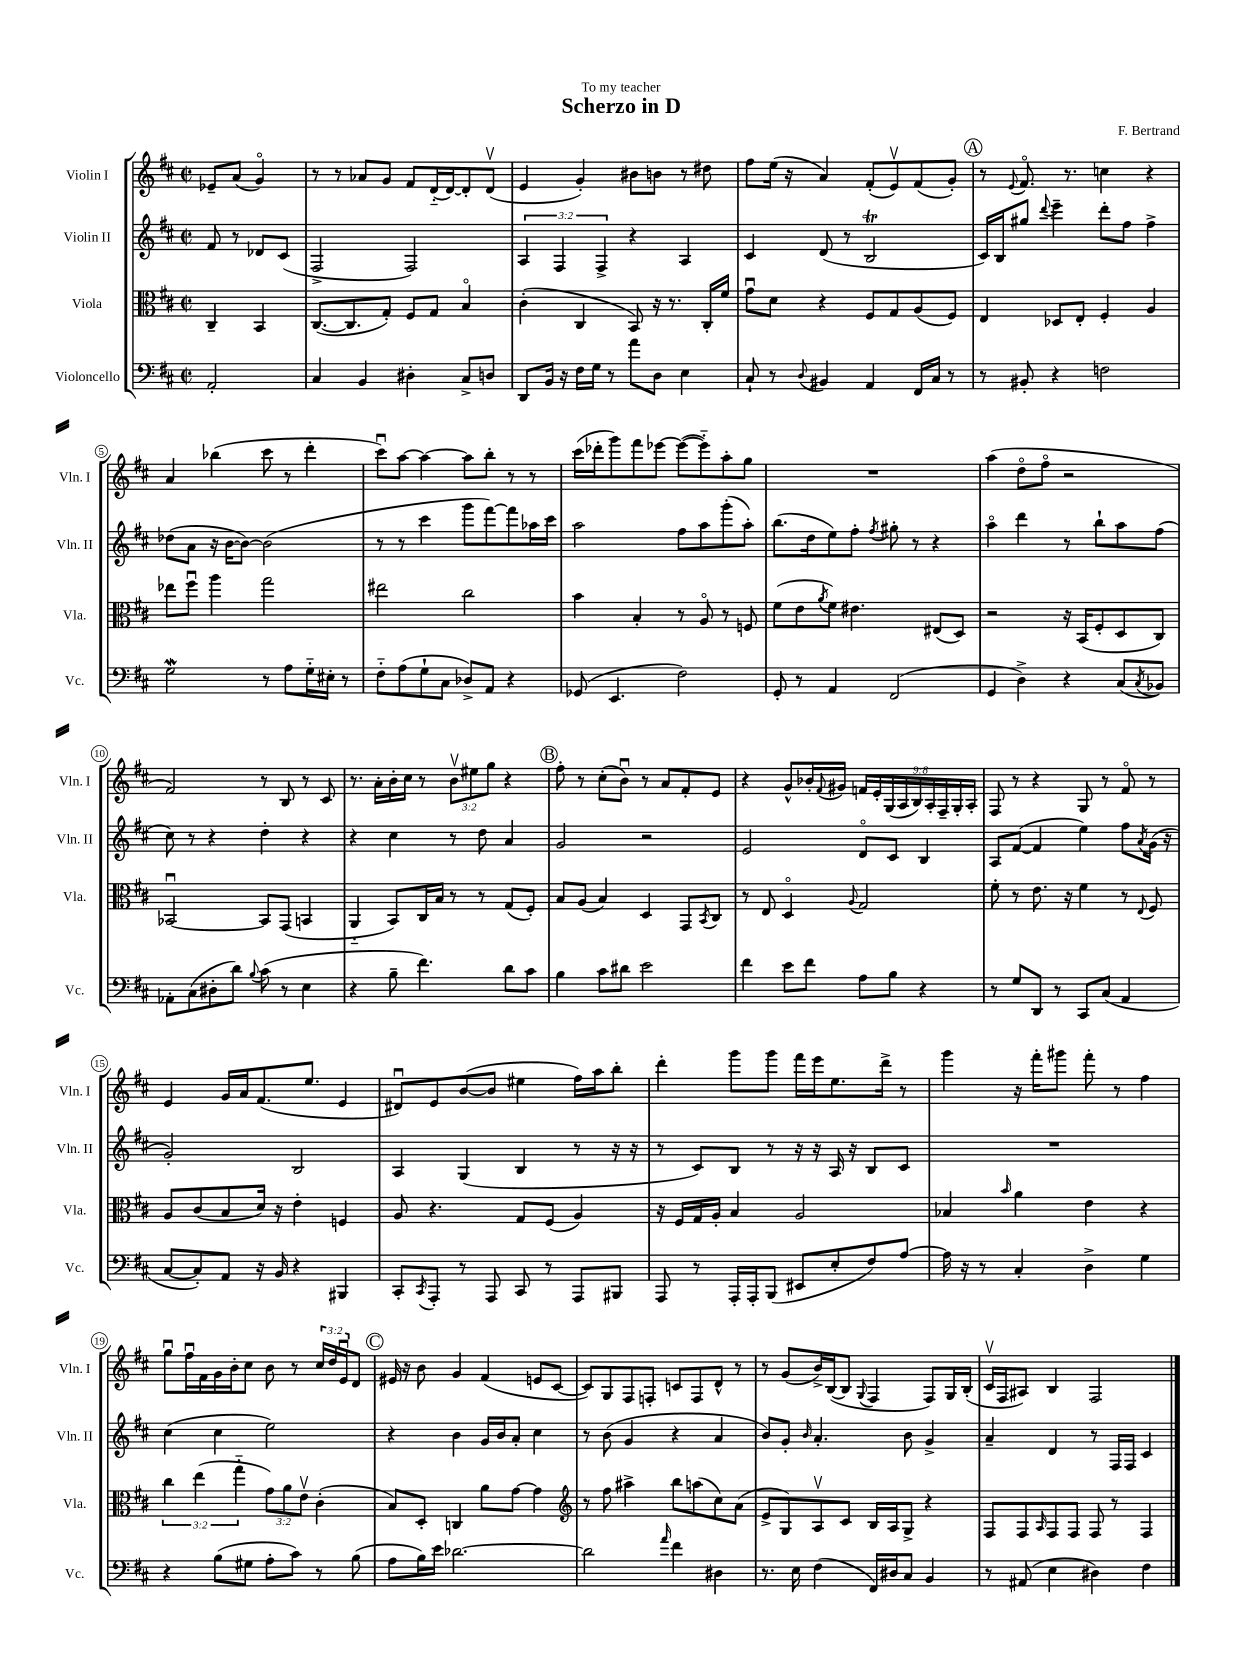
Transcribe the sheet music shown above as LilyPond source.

\header { title = "Scherzo in D" composer = "F. Bertrand" dedication = "To my teacher" }
<<
\new StaffGroup <<
\new Staff = "s0" \with { instrumentName = "Violin I" shortInstrumentName = "Vln. I" } {
    \clef treble \key d \major \defaultTimeSignature \time 2/2 \override Staff.TupletNumber.text = #tuplet-number::calc-fraction-text \partial 2
    ees'8-- a'8( g'4\flageolet) |
    r8 r8 aes'8 g'8 fis'8 d'16-_( d'16~) d'8-. d'8\upbow( |
    e'4 g'4-.) bis'8 b'8 r8 dis''8 |
    fis''8 e''16( r16 a'4) fis'8-.( e'8\upbow) fis'8( g'8-.) |
    \mark \markup { \circle "A" } r8 \appoggiatura { e'8 } fis'8.\flageolet r8. c''4 r4 |
    a'4 bes''4( cis'''8 r8 d'''4-. |
    cis'''8\downbow) a''8~ a''4~ a''8 b''8-. r8 r8 |
    cis'''16( des'''16-. g'''8) fis'''8 ees'''8~ ees'''8~( ees'''8-_) a''8-. g''8 |
    R1 |
    a''4( d''8\flageolet fis''8\flageolet r2 |
    fis'2) r8 b8 r8 cis'8 |
    r8. a'16-. b'16-. cis''16 r8 \tuplet 3/2 { b'8\upbow eis''8 g''8 } r4 |
    \mark \markup { \circle "B" } fis''8-. r8 cis''8-.( b'8\downbow) r8 a'8 fis'8-. e'8 |
    r4 g'8-^ bes'16-. \appoggiatura { fis'8 } gis'16 \tuplet 9/8 { f'16 e'16-. g16( a16 b16) a16-. fis16-- g16-. a16-. } |
    fis8 r8 r4 g8 r8 fis'8\flageolet r8 |
    e'4 g'16 a'16 fis'8.( e''8. e'4 |
    dis'8\downbow) e'8 b'8~( b'8 eis''4 fis''16) a''16 b''8-. |
    d'''4-. g'''8 g'''8 fis'''16 e'''16 e''8. d'''16-> r8 |
    g'''4 r16 fis'''16-. gis'''8 fis'''8-. r8 fis''4 |
    g''8\downbow fis''16\downbow fis'16 g'16 b'16-. cis''8 b'8 r8 \tuplet 3/2 { cis''16 d''16 e'16\downbow } d'8 |
    \mark \markup { \circle "C" } eis'16 r16 b'8 g'4 fis'4( e'8 cis'8~ |
    cis'8) g8 fis8 f8-. c'8 f8 d'8-^ r8 |
    r8 g'8( b'16->) b16~( b8 \appoggiatura { g8 } fis4 fis8) g16 b16-.( |
    cis'16\upbow fis16 ais8) b4 fis2 \bar "|." |
}
\new Staff = "s1" \with { instrumentName = "Violin II" shortInstrumentName = "Vln. II" } {
    \clef treble \key d \major \defaultTimeSignature \time 2/2 \override Staff.TupletNumber.text = #tuplet-number::calc-fraction-text \partial 2
    fis'8 r8 des'8 cis'8( |
    fis2-> fis2) |
    \tuplet 3/2 { a4 fis4 fis4-> } r4 a4 |
    cis'4 d'8( r8 b2\trill |
    \mark \markup { \circle "A" } cis'16) b16 gis''8 \appoggiatura { d'''8 } e'''4-- d'''8-. fis''8 fis''4-> |
    des''8( a'8 r16 b'16~ b'8~) b'2( |
    r8 r8 cis'''4 g'''8 fis'''8~) fis'''8 aes''16 cis'''16 |
    a''2 fis''8 a''8 g'''8-.( a''8-.) |
    b''8.( d''16 e''8) fis''8-. \acciaccatura { fis''8 } gis''8-. r8 r4 |
    a''4\flageolet d'''4 r8 b''8-! a''8 fis''8( |
    cis''8) r8 r4 d''4-. r4 |
    r4 cis''4 r8 d''8 a'4 |
    \mark \markup { \circle "B" } g'2 r2 |
    e'2 d'8\flageolet cis'8 b4 |
    a8 fis'8~( fis'4 e''4) fis''8 \acciaccatura { a'8 } g'16( r16 |
    g'2-.) b2 |
    a4 g4( b4 r8 r16 r16 |
    r8 cis'8) b8 r8 r16 r16 a16 r16 b8 cis'8 |
    R1 |
    cis''4( cis''4 e''2) |
    \mark \markup { \circle "C" } r4 b'4 g'16 b'16 a'8-. cis''4 |
    r8 b'8( g'4 r4 a'4 |
    b'8) g'8-. \grace { b'16 } a'4.-. b'8 g'4-> |
    a'4-- d'4 r8 fis16 fis16 cis'4 \bar "|." |
}
\new Staff = "s2" \with { instrumentName = "Viola" shortInstrumentName = "Vla." } {
    \clef alto \key d \major \defaultTimeSignature \time 2/2 \override Staff.TupletNumber.text = #tuplet-number::calc-fraction-text \partial 2
    cis4-- b,4 |
    cis8.~( cis8. g8-.) fis8 g8 b4\flageolet |
    cis'4-.( cis4 b,8) r16 r8. cis16-. fis'16 |
    g'8\downbow d'8 r4 fis8 g8 a8( fis8) |
    \mark \markup { \circle "A" } e4 des8 e8-. fis4-. a4 |
    ees''8 fis''8\downbow a''4 g''2 |
    eis''2 cis''2 |
    b'4 b4-. r8 a8\flageolet r8 f8 |
    fis'8( e'8 \acciaccatura { a'8 } fis'8) eis'4. eis8( d8) |
    r2 r16 b,16( fis8-. d8 cis8) |
    bes,2~\downbow bes,8 g,8( b,4 |
    a,4-_ b,8) cis16 b16 r8 r8 g8( fis8-.) |
    \mark \markup { \circle "B" } b8 a8( b4) d4 g,8 \acciaccatura { b,8 } cis8 |
    r8 e8 d4\flageolet \appoggiatura { a8 } g2 |
    fis'8-. r8 e'8. r16 fis'4 r8 \appoggiatura { e8 } fis8 |
    a8 cis'8( b8 d'16) r16 e'4-. f4 |
    a8 r4. g8 fis8( a4) |
    r16 fis16 g16 a16-. b4 a2 |
    bes4 \grace { b'16 } a'4 e'4 r4 |
    \tuplet 3/2 { cis''4 e''4( g''4-_ } \tuplet 3/2 { g'8) a'8 e'8\upbow } cis'4-.( |
    \mark \markup { \circle "C" } b8) d8-. c4 a'8 g'8~ g'4 |
    \clef treble r8 fis''8 ais''4-> b''8 a''8( cis''8) a'8( |
    e'8-> g8) a8\upbow cis'8 b16 a16 g8-> r4 |
    fis8 fis8 \grace { a16 } fis8 fis8 fis8 r8 fis4 \bar "|." |
}
\new Staff = "s3" \with { instrumentName = "Violoncello" shortInstrumentName = "Vc." } {
    \clef bass \key d \major \defaultTimeSignature \time 2/2 \partial 2
    a,2-. |
    cis4 b,4 dis4-. cis8-> d8 |
    d,8 b,16 r16 fis16 g16 r8 a'8 d8 e4 |
    cis8-! r8 \appoggiatura { d8 } bis,4 a,4 fis,16 cis16 r8 |
    \mark \markup { \circle "A" } r8 bis,8-. r4 f2 |
    g2\mordent r8 a8 g16-_ eis16-. r8 |
    fis8-_ a8( g8-! cis8 des8->) a,8 r4 |
    ges,8( e,4. fis2) |
    g,8-. r8 a,4 fis,2( |
    g,4 d4->) r4 cis8( \acciaccatura { cis8 } bes,8) |
    aes,8-. cis8( dis8-. d'8) \appoggiatura { b8 } cis'8( r8 e4 |
    r4 b8-- fis'4.) d'8 cis'8 |
    \mark \markup { \circle "B" } b4 cis'8 dis'8 e'2 |
    fis'4 e'8 fis'8 a8 b8 r4 |
    r8 g8 d,8 r8 cis,8 cis8( a,4 |
    cis8~ cis8-.) a,8 r16 b,16 r4 bis,,4 |
    cis,8-. \acciaccatura { cis,8 } a,,8-. r8 a,,8 cis,8 r8 a,,8 bis,,8 |
    a,,8 r8 a,,16-. a,,16-. b,,8( eis,8 e8-. fis8) a8~ |
    a16 r16 r8 cis4-. d4-> g4 |
    r4 b8( gis8 a8-. cis'8) r8 b8( |
    \mark \markup { \circle "C" } a8 b16) e'16 des'2.~ |
    des'2 \grace { a'16 } fis'4 dis4 |
    r8. e16 fis4( fis,16) dis16 cis8 b,4 |
    r8 ais,8( e4 dis4) fis4 \bar "|." |
}
>>
>>
\layout { \context { \Score \override BarNumber.stencil = #(make-stencil-circler 0.1 0.3 ly:text-interface::print) } }
